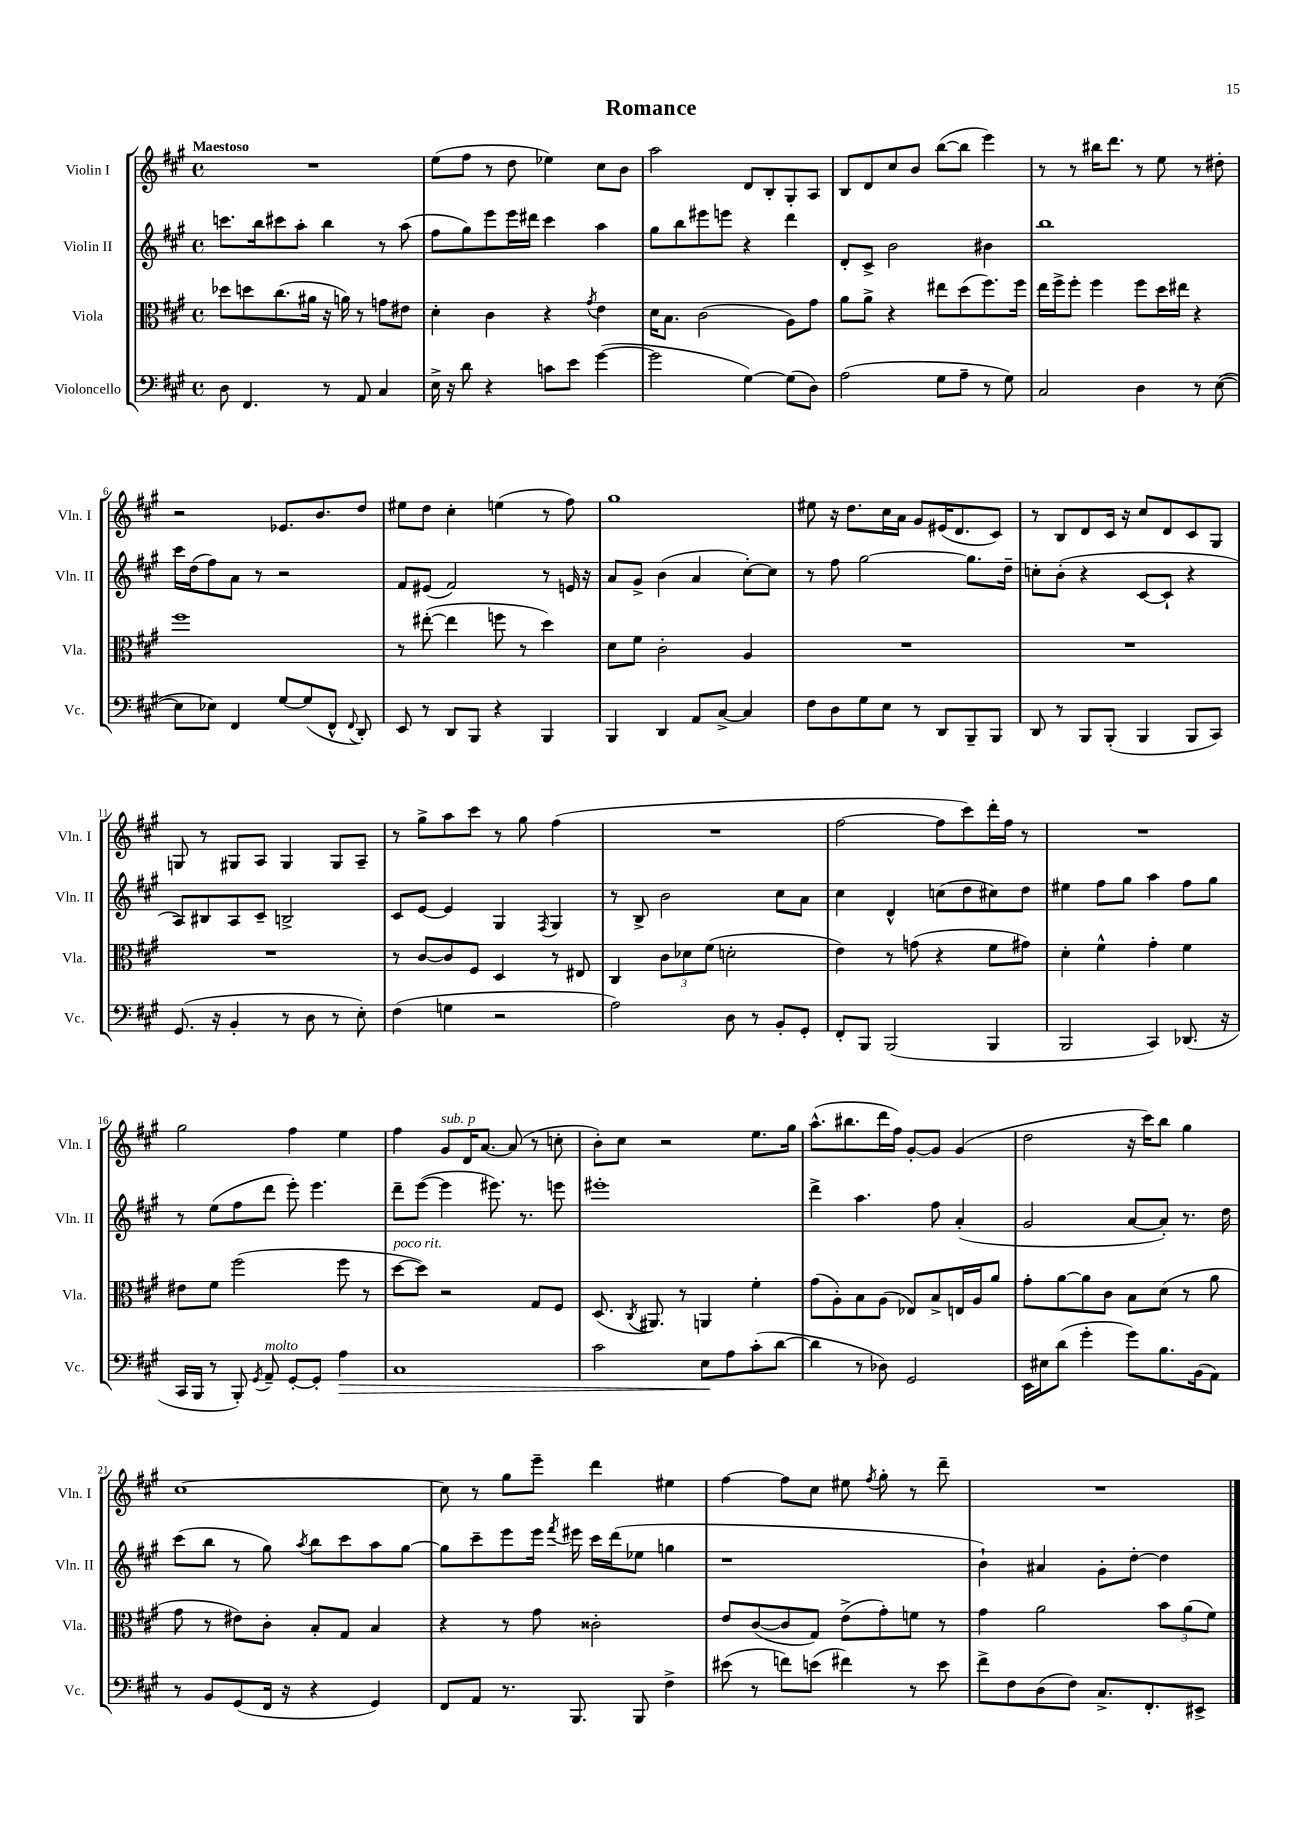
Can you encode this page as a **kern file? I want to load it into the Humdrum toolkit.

**kern	**kern	**kern	**kern
*staff4	*staff3	*staff2	*staff1
*clefF4	*clefC3	*clefG2	*clefG2
*k[f#c#g#]	*k[f#c#g#]	*k[f#c#g#]	*k[f#c#g#]
*M4/4	*M4/4	*M4/4	*M4/4
*met(c)	*met(c)	*met(c)	*met(c)
8D	8dd-	8.ccc	1r
4.FF#	8dd	.	.
.	.	16bb	.
.	(8.cc#	8ccc#	.
.	.	8aa'	.
.	16a#	.	.
8r	16r	4bb	.
.	16a)	.	.
8AA	8r	.	.
4C#	8g	8r	.
.	8e#	(8aa	.
=	=	=	=
16E^	4d'	8ff#	(8ee
16r	.	.	.
8d	.	8gg#)	8ff#
4r	4c#	8eee	8r
.	.	16eee	8dd
.	.	16ddd#	.
8c	4r	4ccc#	4ee-)
8e	.	.	.
.	8qg#	.	.
([4g#	4e	4aa	8cc#
.	.	.	8b
=	=	=	=
2g#]	16d	8gg#	2aa
.	8.B	.	.
.	.	8bb	.
.	(2c#	8eee#	.
.	.	8eee	.
[4G#)	.	4r	8d
.	.	.	8B'
(8G#]	8A)	4ddd	8G#'
8D)	8g#	.	8A
=	=	=	=
(2A	8a	8d'	8B
.	8a^	8c#^	8d
.	4r	2b	8cc#
.	.	.	8b
8G#	8ee#	.	([8bb
8A~	(8dd	.	8bb]
8r	8.ff#)	4b#	4eee)
8G#)	.	.	.
.	16ff#	.	.
=	=	=	=
2C#	16ee	1bb	8r
.	16ff#^	.	.
.	8ff#'	.	8r
.	4ff#	.	16bb#
.	.	.	8.ddd
4D	8ff#	.	8r
.	16dd	.	8ee
.	16ee#	.	.
8r	4r	.	8r
([8E	.	.	8dd#'
=	=	=	=
8E]	1ff#	16ccc#	2r
.	.	(16dd	.
8E-)	.	8ff#)	.
4FF#	.	8a	.
.	.	8r	.
[8G#	.	2r	8.e-
(8G#]	.	.	.
.	.	.	8.b
8FF#^^	.	.	.
8qqFF#	.	.	.
8DD')	.	.	8dd
=	=	=	=
8EE	8r	8f#	8ee#
8r	([8ee#'	(8e#	8dd
8DD	4ee#]	2f#)	4cc#'
8BBB	.	.	.
4r	8ff	.	(4ee
.	8r	.	.
4BBB	4dd)	8r	8r
.	.	16e	8ff#)
.	.	16r	.
=	=	=	=
4BBB	8d	8a	1gg#
.	8f#	8g#^	.
4DD	2c#'	(4b	.
8AA	.	4a	.
[8C#^	.	.	.
4C#]	4A	[8cc#')	.
.	.	8cc#]	.
=	=	=	=
8F#	1r	8r	8ee#
8D	.	8ff#	16r
.	.	.	8.dd
8G#	.	[2gg#	.
8E	.	.	16cc#
.	.	.	16a
8r	.	.	8g#
8DD	.	.	(16e#
.	.	.	8.d
8BBB~	.	8.gg#]	.
8BBB	.	.	8c#)
.	.	16dd~	.
=	=	=	=
8DD	1r	8cc'	8r
8r	.	(8b'	8B
8BBB	.	4r	8d
(8BBB'	.	.	16c#
.	.	.	16r
4BBB	.	[8c#	8cc#
.	.	8c#`]	8d
8BBB	.	4r	8c#
8CC#)	.	.	8G#
=	=	=	=
(8.GG#	1r	8A)	8G
.	.	8B#	8r
16r	.	.	.
4BB'	.	8A	8G#
.	.	8c#~	8A
8r	.	2B^	4G#
8D	.	.	.
8r	.	.	8G#
8E')	.	.	8A~
=	=	=	=
(4F#	8r	8c#	8r
.	[8c#	[8e	8gg#^
4G	8c#]	4e]	8aa
.	8F#	.	8ccc#
2r	4D	4G#	8r
.	.	.	8gg#
.	.	8qF#	.
.	8r	4G#	(4ff#
.	8E#	.	.
=	=	=	=
2A)	4C#	8r	1r
.	.	8B^	.
.	12c#	2b	.
.	12d-	.	.
.	(12f#	.	.
8D	2d'	.	.
8r	.	.	.
8BB'	.	8cc#	.
8GG#'	.	8a	.
=	=	=	=
8FF#'	4e)	4cc#	[2ff#
8BBB	.	.	.
(2BBB	8r	4d^^	.
.	(8g	.	.
.	4r	(8cc	8ff#]
.	.	8dd	8ccc#)
4BBB	8f#	8cc#)	16ddd'
.	.	.	16ff#
.	8g#)	8dd	8r
=	=	=	=
2BBB	4d'	4ee#	1r
.	4f#^^	8ff#	.
.	.	8gg#	.
4CC#)	4g#'	4aa	.
(8.DD-	4f#	8ff#	.
.	.	8gg#	.
16r	.	.	.
=	=	=	=
16CC#	8e#	8r	2gg#
16BBB	.	.	.
8r	8f#	(8ee	.
8BBB')	(2ff#	8ff#	.
8qGG#	.	.	.
8AA~	.	8ddd	.
[8GG#'	.	8eee')	4ff#
8GG#']	.	4.eee	.
4A	8ff#	.	4ee
.	8r	.	.
=	=	=	=
1C#	[8dd	8ddd~	4ff#
.	8dd])	([8eee	.
.	2r	4eee]	8g#
.	.	.	16d
.	.	.	[8.a
.	.	8.eee#)	.
.	.	.	(8a]
.	.	8.r	.
.	8G#	.	8r
.	8F#	8eee	8cc'
=	=	=	=
2c#	(8.D	1eee#'	8b')
.	.	.	8cc#
.	8qC#	.	.
.	8.AA#)	.	.
.	.	.	2r
.	8r	.	.
8E	4AA	.	.
8A	.	.	.
(8c#'	4f#'	.	8.ee
[8d	.	.	.
.	.	.	16gg#
=	=	=	=
4d]	(8g#	4ddd^	(8.aa^^
.	8A')	.	.
.	.	.	8.bb#
8r	8B	4.aa	.
8D-)	(8A	.	16ddd
.	.	.	16ff#)
2GG#	8E-)	.	[8g#'
.	8B^	8ff#	8g#]
.	16E	(4a'	(4g#
.	16A	.	.
.	8a	.	.
=	=	=	=
16EE	8g#'	2g#	2dd
16E#	.	.	.
(8d	[8a	.	.
4g#'	8a]	.	.
.	8c#	.	.
8g#)	8B	[8a	16r
.	.	.	16ccc#)
8.B	(8d	8a'])	8bb
.	8r	8.r	4gg#
(16BB	.	.	.
8AA)	8a	.	.
.	.	16dd	.
=	=	=	=
8r	8g#	(8ccc#	[1cc#
8BB	8r	8bb	.
(8GG#	8e#)	8r	.
16FF#	8c#'	8gg#)	.
16r	.	.	.
.	.	8qaa	.
4r	8B'	8bb	.
.	8G#	8ccc#	.
4GG#)	4B	8aa	.
.	.	[8gg#	.
=	=	=	=
8FF#	4r	8gg#]	8cc#]
8AA	.	8ccc#~	8r
8.r	8r	8eee	8gg#
.	8g#	16eee	8eee~
.	.	8qfff#	.
8.BBB	.	16eee#	.
.	2c##'	16ccc#	4ddd
.	.	(16ddd	.
8BBB	.	8ee-	.
4F#^	.	4gg	4ee#
=	=	=	=
(8e#	8e	1r	[4ff#
8r	([8c#	.	.
8f)	8c#]	.	8ff#]
(8e	8G#)	.	8cc#
4f#)	(8e^	.	8ee#
.	.	.	8qff#
.	8g#')	.	8gg#'
8r	8f	.	8r
8e	8r	.	8ddd~
=	=	=	=
8f#^	4g#	4b`)	1r
8F#	.	.	.
(8D	2a	4a#	.
8F#)	.	.	.
8.C#^	.	8g#'	.
.	.	[8dd'	.
8.FF#'	.	.	.
.	12b	4dd]	.
.	(12a	.	.
8EE#^	.	.	.
.	12f#)	.	.
==	==	==	==
*-	*-	*-	*-
